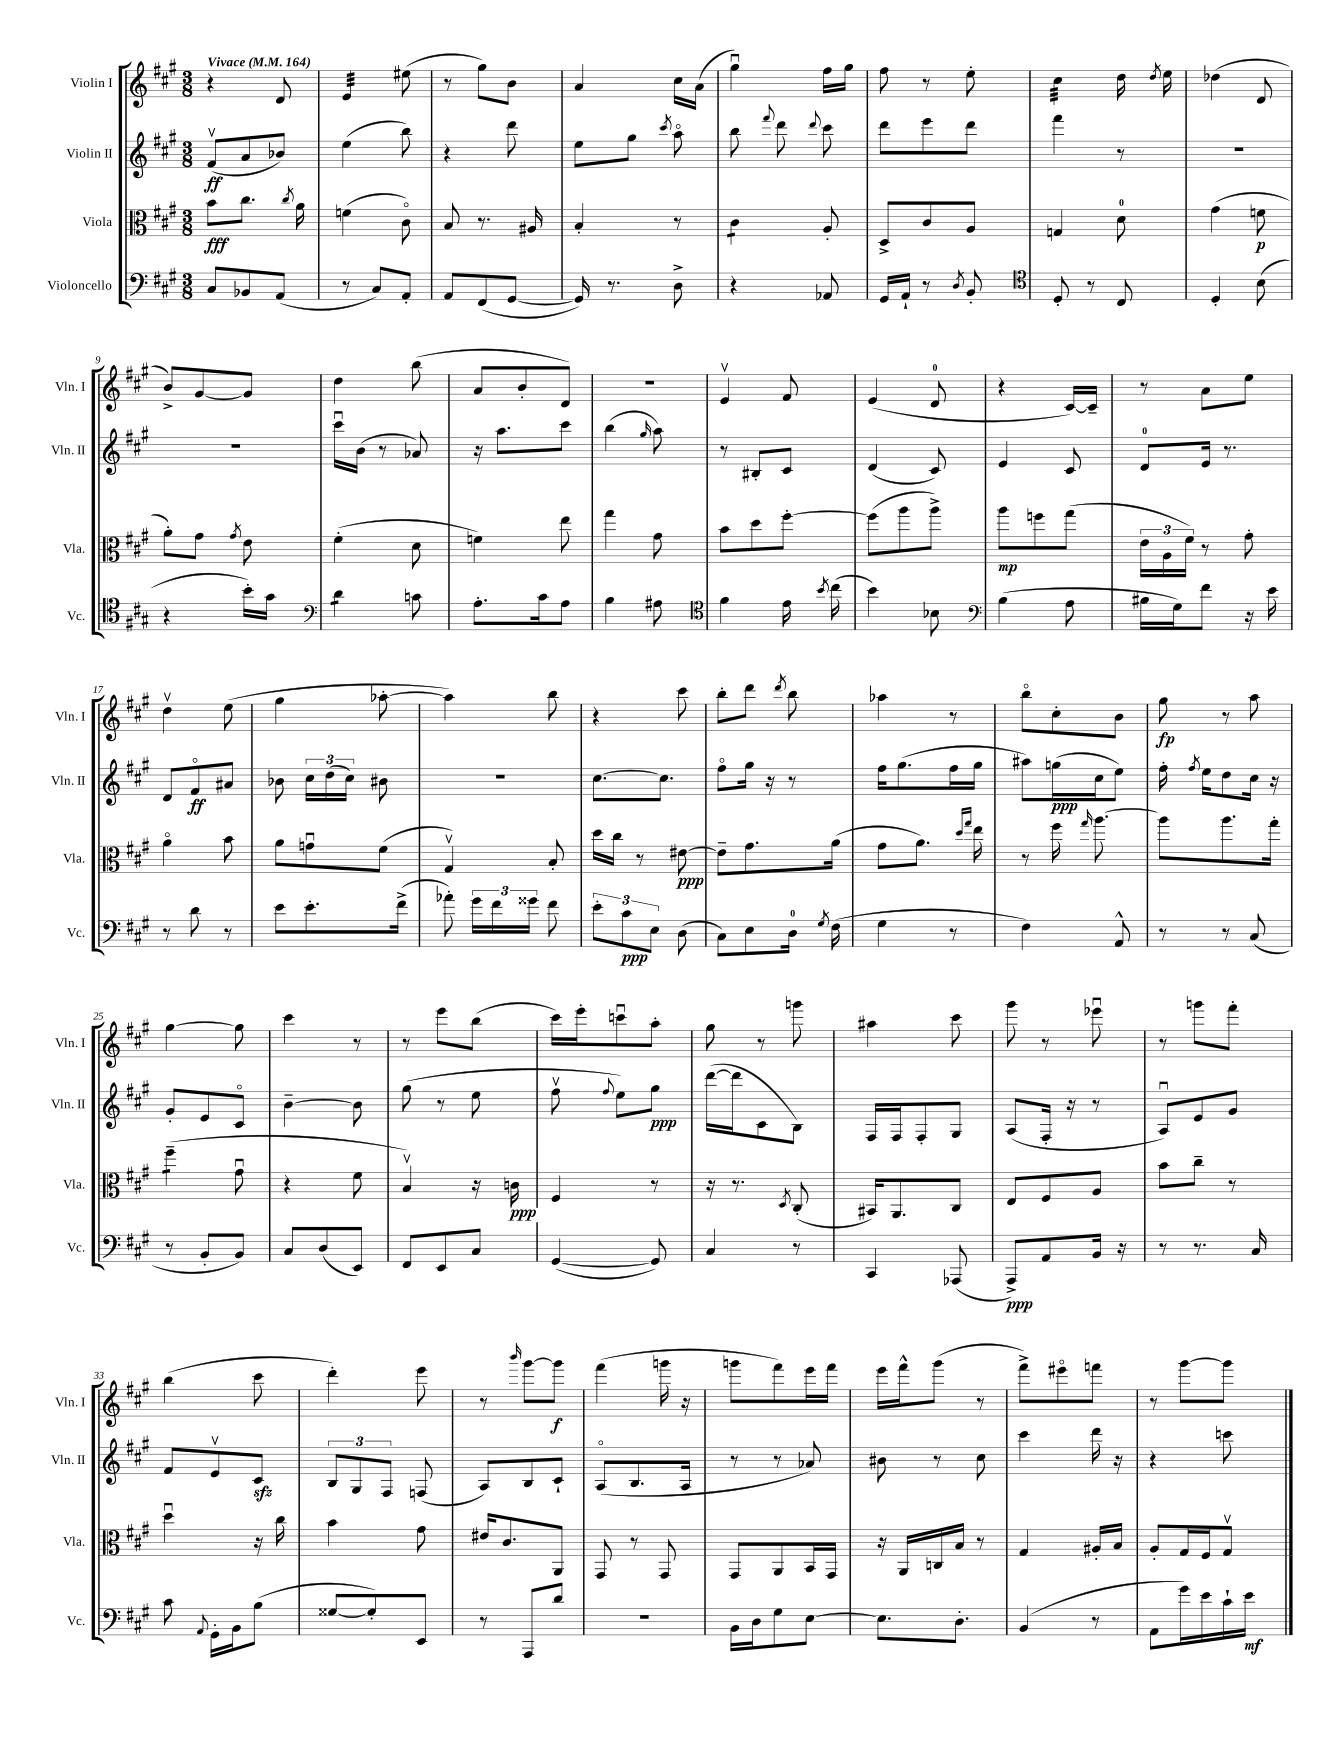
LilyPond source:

<<
\new StaffGroup <<
\new Staff = "s0" \with { instrumentName = "Violin I" shortInstrumentName = "Vln. I" } {
    \clef treble \key a \major \numericTimeSignature \time 3/8 \tempo "Vivace" 4 = 164
    \autoBeamOff r4 d'8 |
    e'4:32 eis''8( |
    r8 gis''8[) b'8] |
    a'4 cis''16[ a'16]( |
    gis''4\downbow) fis''16[ gis''16] |
    fis''8 r8 e''8-. |
    cis''4:32 d''16 \acciaccatura { d''8 } e''16 |
    des''4( d'8 |
    b'8[->) gis'8~ gis'8] |
    d''4 b''8( |
    a'8[ b'8-. d'8]) |
    R4. |
    e'4\upbow fis'8 |
    e'4( d'8-0 |
    r4 cis'16[~) cis'16]-- |
    r8 a'8[ e''8] |
    d''4\upbow e''8( |
    gis''4 aes''8~-. |
    aes''4) b''8 |
    r4 cis'''8 |
    b''8[-. d'''8] \acciaccatura { d'''8 } b''8 |
    aes''4 r8 |
    b''8[\flageolet cis''8-. b'8] |
    gis''8\fp r8 a''8 |
    gis''4~ gis''8 |
    cis'''4 r8 |
    r8 e'''8[ b''8]( |
    cis'''16[) e'''16-. c'''8\downbow a''8]-. |
    gis''8 r8 g'''8 |
    ais''4 cis'''8 |
    gis'''8 r8 ees'''8\downbow |
    r8 g'''8[ fis'''8]-. |
    b''4( cis'''8 |
    d'''4-.) e'''8 |
    r8 \grace { b'''16 } gis'''8[~ gis'''8]\f |
    fis'''4( g'''16 r16 |
    g'''8[ fis'''8) e'''16 fis'''16] |
    e'''16[ fis'''16-^ gis'''8]( r8 |
    fis'''8[->) eis'''8\flageolet f'''8] |
    r8 gis'''8[~ gis'''8] \bar "|." |
}
\new Staff = "s1" \with { instrumentName = "Violin II" shortInstrumentName = "Vln. II" } {
    \clef treble \key a \major \numericTimeSignature \time 3/8
    \autoBeamOff fis'8[\upbow\ff( a'8 bes'8]) |
    e''4( b''8) |
    r4 d'''8 |
    e''8[ gis''8] \acciaccatura { cis'''8 } a''8\flageolet |
    b''8 \appoggiatura { fis'''8 } d'''8 \appoggiatura { d'''8 } cis'''8 |
    d'''8[ e'''8 d'''8] |
    fis'''4 r8 |
    R4. |
    R4. |
    cis'''16[\downbow b'16]( r8 aes'8) |
    r16 a''8.[ cis'''8] |
    b''4( \grace { gis''16 } a''8) |
    r8 bis8[-. cis'8] |
    d'4( cis'8) |
    e'4 cis'8 |
    d'8[-0 e'16] r8. |
    d'8[ fis'8\flageolet\ff ais'8] |
    bes'8 \tuplet 3/2 { cis''16[ d''16( cis''16]) } bis'8 |
    R4. |
    cis''8.[~ cis''8.] |
    fis''8[\flageolet gis''16] r16 r8 |
    fis''16[ gis''8.( fis''16 gis''16] |
    ais''8[) g''16\ppp( cis''16 e''8]) |
    fis''16-. \acciaccatura { fis''8 } e''16[ d''8 cis''16] r16 |
    gis'8[-. e'8 cis'8]\flageolet |
    b'4~-- b'8 |
    gis''8( r8 e''8 |
    fis''8\upbow \appoggiatura { fis''8 } e''8[) gis''8]\ppp |
    d'''16[~( d'''16 cis'8 b8]) |
    fis16[ fis16 fis8-. gis8] |
    a8[( fis16]-. r16 r8 |
    a8[\downbow) e'8 gis'8] |
    fis'8[ e'8\upbow cis'8]\sfz |
    \tuplet 3/2 { b8[ gis8 fis8] } f8( |
    a8[) b8 cis'8]-! |
    a8[\flageolet( b8. a16] |
    r8 r8 aes'8) |
    bis'8 r8 cis''8 |
    cis'''4 d'''16 r16 |
    r4 c'''8 \bar "|." |
}
\new Staff = "s2" \with { instrumentName = "Viola" shortInstrumentName = "Vla." } {
    \clef alto \key a \major \numericTimeSignature \time 3/8
    \autoBeamOff b'8[\fff cis''8.] \acciaccatura { cis''8 } a'16 |
    f'4( cis'8\flageolet) |
    b8 r8. ais16 |
    b4-. r8 |
    cis'4:8 a8-. |
    d8[-> cis'8 a8] |
    g4 d'8-0 |
    gis'4( f'8\p |
    a'8[-.) gis'8] \acciaccatura { gis'8 } e'8 |
    fis'4-.( d'8 |
    f'4) e''8 |
    gis''4 gis'8 |
    b'8[ d''8 fis''8]~-. |
    fis''8[( a''8 a''8]->) |
    a''8[\mp f''8 gis''8]( |
    \tuplet 3/2 { e'16[ a16 fis'16]) } r8 gis'8-. |
    a'4\flageolet b'8 |
    a'8[ g'8\downbow fis'8]( |
    gis4\upbow) b8-. |
    d''16[ cis''16] r8 eis'8~\ppp |
    eis'8[-- gis'8. a'16]( |
    gis'8[ a'8.]) \grace { d''16[ gis''16] } e''16 |
    r8 fis''16 \grace { gis''16 } a''8.~ |
    a''8[ a''8. gis''16]-. |
    fis''4:8--( gis'8\downbow |
    r4 fis'8 |
    b4\upbow) r16 c'16\ppp |
    fis4 r8 |
    r16 r8. \acciaccatura { d8 } cis8-.( |
    bis,16[) a,8. cis8] |
    e8[ fis8 a8] |
    b'8[ cis''8]-- r8 |
    d''4\downbow r16 cis''16 |
    b'4 gis'8 |
    eis'16[ cis'8. a,8] |
    gis,8 r8 gis,8 |
    gis,8[ a,8 b,16 gis,16] |
    r16 a,16[ c16 b16] r8 |
    gis4 ais16[-. b16] |
    a8[-. gis16 fis16 gis8]\upbow \bar "|." |
}
\new Staff = "s3" \with { instrumentName = "Violoncello" shortInstrumentName = "Vc." } {
    \clef bass \key a \major \numericTimeSignature \time 3/8
    \autoBeamOff cis8[ bes,8 a,8]( |
    r8 cis8[) a,8]-. |
    a,8[ fis,8( gis,8]~ |
    gis,16) r8. d8-> |
    r4 aes,8 |
    gis,16[ a,16]-! r8 \acciaccatura { d8 } b,8-. |
    \clef tenor d8-. r8 cis8 |
    d4-. b8( |
    r4 b'16[-.) gis'16] |
    \clef bass d'4:8 c'8 |
    a8.[-. cis'16 a8] |
    b4 ais8 |
    \clef tenor fis'4 e'16 \acciaccatura { b'8 } cis''16( |
    b'4) bes8 |
    \clef bass b4( a8 |
    bis16[ gis16) fis'8] r16 e'16 |
    r8 d'8 r8 |
    e'8[ e'8.-. fis'16]->( |
    aes'8-.) \tuplet 3/2 { gis'16[ fis'16 gisis'16] } fis'8 |
    \tuplet 3/2 { e'8[-. cis'8\ppp e8] } d8( |
    cis8[) e8 d16]-0 \acciaccatura { gis8 } fis16( |
    gis4 r8 |
    fis4) a,8-^ |
    r8 r8 cis8( |
    r8 b,8[-. b,8]) |
    cis8[ d8( e,8]) |
    fis,8[ e,8 cis8] |
    gis,4~( gis,8) |
    cis4 r8 |
    cis,4 aes,,8( |
    a,,8[->\ppp) a,8 b,16] r16 |
    r8 r8. cis16 |
    cis'8 \appoggiatura { a,8 } gis,16[-. b,16 b8]( |
    gisis8[~ gisis8-.) e,8] |
    r8 a,,8[ d'8] |
    R4. |
    b,16[ d16 gis8 e8]~ |
    e8.[ d8.]-. |
    b,4( r8 |
    a,8[ gis'16) e'16 cis'16-! e'16]\mf \bar "|." |
}
>>
>>
